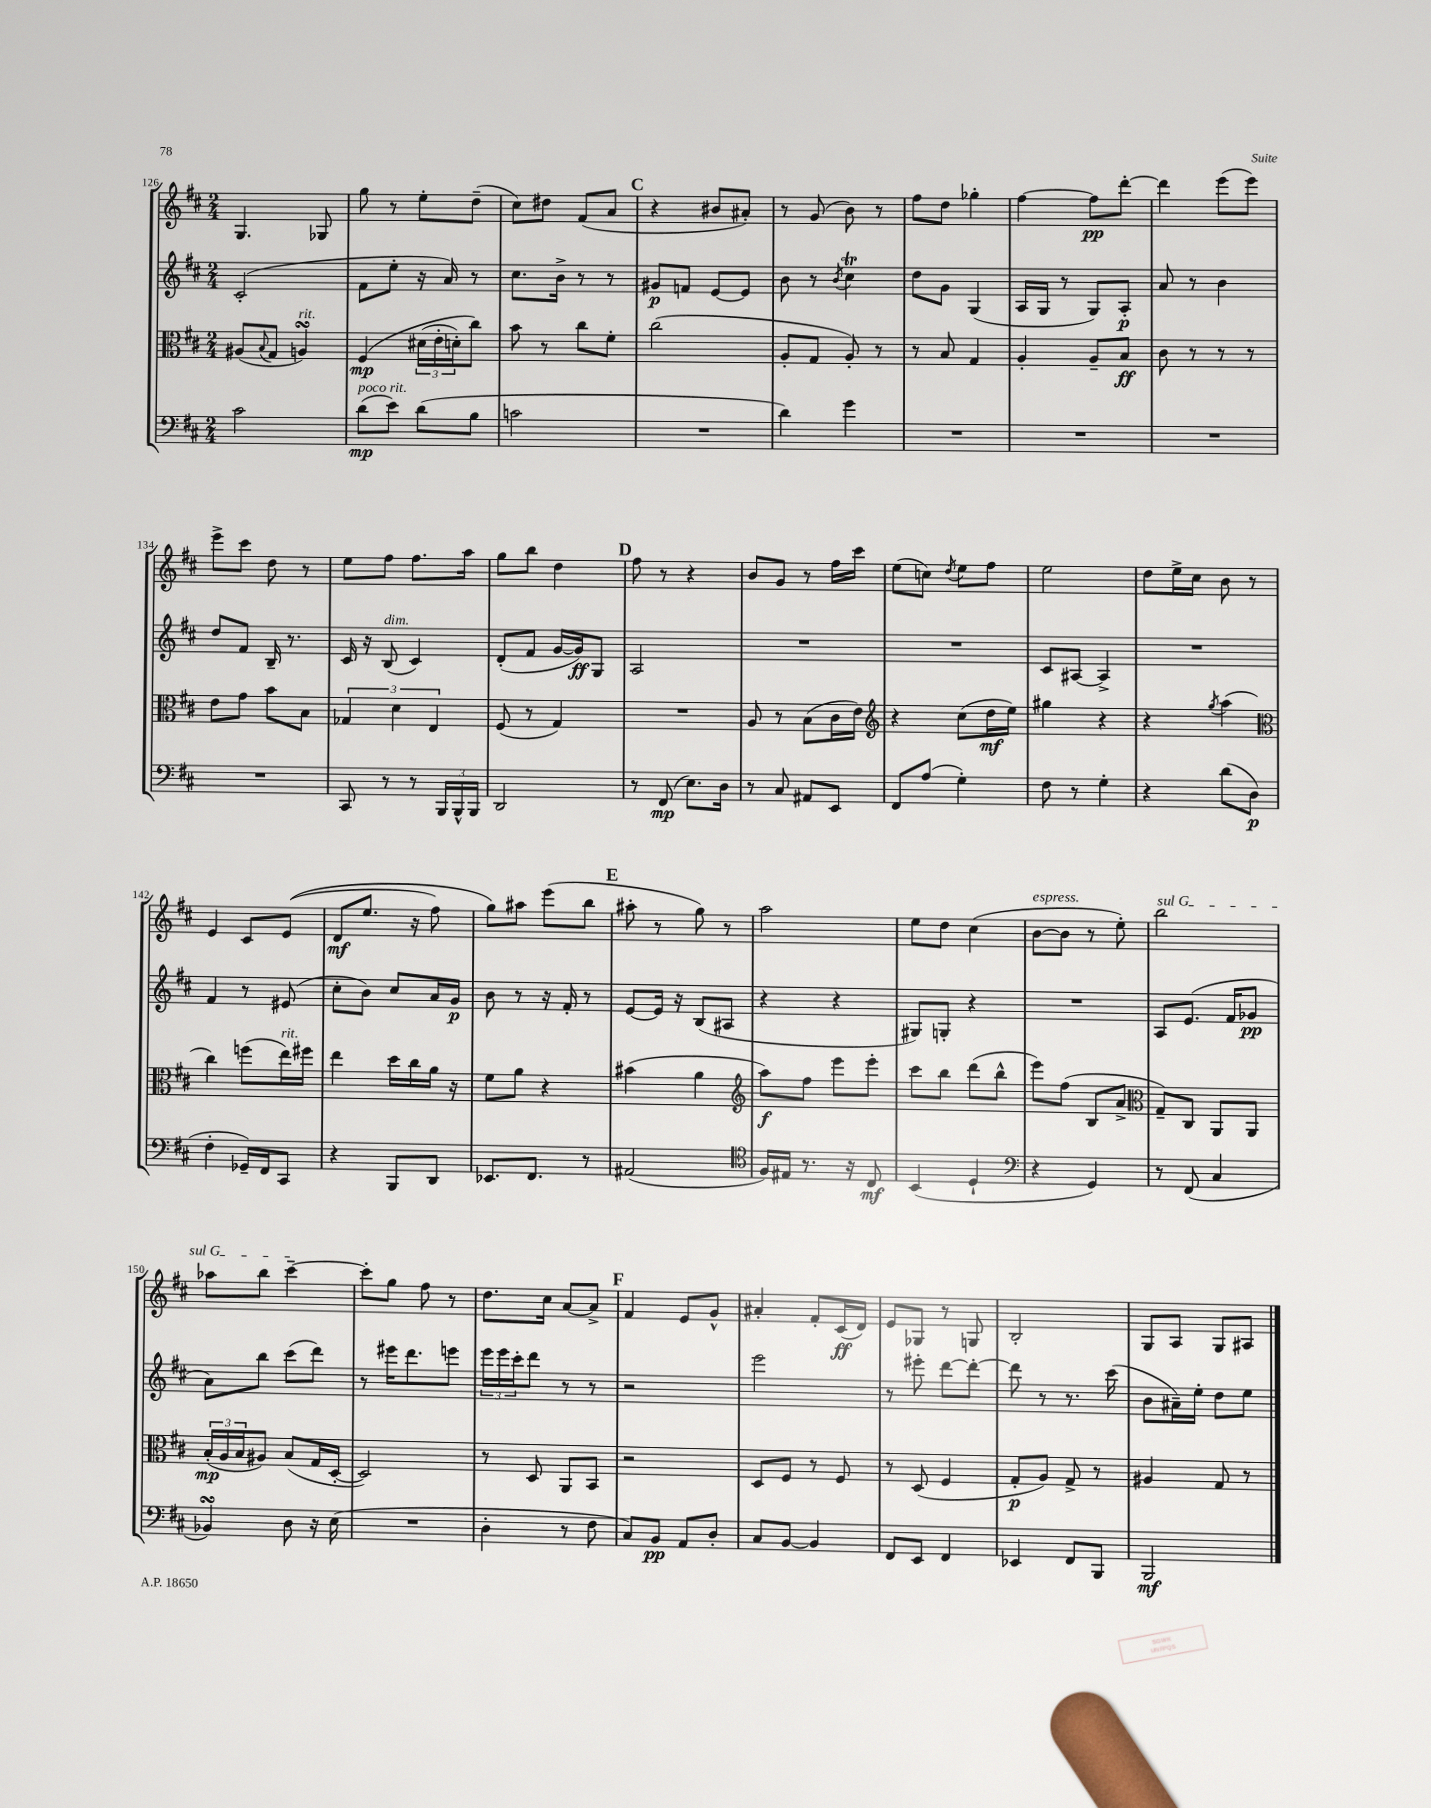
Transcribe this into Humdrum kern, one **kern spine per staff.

**kern	**kern	**kern	**kern
*staff4	*staff3	*staff2	*staff1
*clefF4	*clefC3	*clefG2	*clefG2
*k[f#c#]	*k[f#c#]	*k[f#c#]	*k[f#c#]
*M2/4	*M2/4	*M2/4	*M2/4
2c#	(8A#	(2c#'	4.G
.	8qqB	.	.
.	8G	.	.
.	4A)	.	.
.	.	.	8G-
=	=	=	=
(8d	&(4F#	8f#	8gg
8e)	.	8ee'	8r
(8d	(24d#	16r	8ee'
.	24e'	.	.
.	.	16a)	.
.	24d')	.	.
8B	8cc#&)	8r	(8dd~
=	=	=	=
2c	8b	8.cc#	8cc#)
.	8r	.	8dd#
.	.	16b^	.
.	8cc#	8r	(8f#
.	8f#'	8r	8a
=	=	=	=
2r	(2cc#	8g#	4r
.	.	8f	.
.	.	[8e	8b#
.	.	8e]	8a#')
=	=	=	=
4d)	8A'	8b	8r
.	8G	8r	(8g
.	.	8qb	.
4g	8A')	4cc#	8b)
.	8r	.	8r
=	=	=	=
2r	8r	8dd	8ff#
.	8B	8g	8dd
.	4G	(4G	4gg-'
=	=	=	=
2r	4A'	16A	[4ff#
.	.	16G	.
.	.	8r	.
.	8A~	8G)	8ff#]
.	8B	8A'	[8ddd'
=	=	=	=
2r	8c#	8a	4ddd]
.	8r	8r	.
.	8r	4b	(8eee
.	8r	.	8eee)
=	=	=	=
2r	8e	8dd	8eee^
.	8g	8f#	8ccc#
.	8b	16B~	8dd
.	.	8.r	.
.	8B	.	8r
=	=	=	=
8CC#	6G-	16c#	8ee
.	.	16r	.
8r	.	(8B	8ff#
.	6d	.	.
8r	.	4c#)	8.ff#
.	6E	.	.
24BBB	.	.	.
24BBB^^	.	.	.
.	.	.	16aa
24BBB	.	.	.
=	=	=	=
2DD	(8F#	(8d'	8gg
.	8r	8f#	8bb
.	4G)	[16g	4dd
.	.	16g])	.
.	.	8G	.
=	=	=	=
8r	2r	2A	8ff#
(8FF#	.	.	8r
8.E)	.	.	4r
16D	.	.	.
=	=	=	=
8r	8A	2r	8b
8C#	8r	.	8g
8AA#	(8B	.	8r
8EE	16c#	.	16ff#
.	16e)	.	16ccc#
=	=	=	=
*	*clefG2	*	*
8FF#	4r	2r	(8ee
(8A	.	.	8cc)
.	.	.	8qdd
4G')	(8cc#	.	8ee
.	16dd	.	8ff#
.	16ee)	.	.
=	=	=	=
8F#	4gg#	8c#	2ee
8r	.	[8A#	.
4G'	4r	4A#^]	.
=	=	=	=
4r	4r	2r	8dd
.	.	.	16ee^
.	.	.	16cc#
.	8qgg	.	.
(8d	(4aa	.	8b
8D	.	.	8r
=	=	=	=
*	*clefC3	*	*
4F#'	4cc#)	4f#	4e
16GG-~)	(8ff	8r	8c#
16FF#	.	.	.
8CC#	16ee)	(8e#	&((8e
.	16ff#	.	.
=	=	=	=
4r	4ee	8cc#'	8d
.	.	8b)	8.ee
8BBB	16dd	8cc#	.
.	16cc#	.	16r
8DD	16a	16a	8ff#)
.	16r	16g	.
=	=	=	=
8.EE-	8f#	8b	8gg&)
.	8a	8r	8aa#
8.FF#	.	.	.
.	4r	16r	(8eee
.	.	16f#'	.
8r	.	8r	8bb
=	=	=	=
(2AA#	(4b#	[8e	8aa#'
.	.	16e]	8r
.	.	16r	.
.	4a	(8B	8gg)
.	.	8A#	8r
=	=	=	=
*clefC4	*clefG2	*	*
16F#)	8aa)	4r	2aa
16E#	.	.	.
8.r	8ff#	.	.
.	8eee	4r	.
16r	.	.	.
8C#	8eee'	.	.
=	=	=	=
(4BB	8ccc#	8G#)	8ee
.	8bb	8G'	8dd
4D`	(8ddd	4r	(4cc#
.	8bb^^	.	.
=	=	=	=
*clefF4	*	*	*
4r	8eee)	2r	[8b
.	(8ff#	.	8b]
4GG)	8B	.	8r
.	8a^	.	8ee')
=	=	=	=
*	*clefC3	*	*
8r	8G~)	8A	2bb
(8FF#	8C#	(8.e	.
4C#	8AA	.	.
.	.	16f#	.
.	8AA	8g-	.
=	=	=	=
4BB-)	(24B'	8a)	8aa-
.	24A	.	.
.	24B	.	.
.	8A#)	8bb	8bb
8D	(8B	(8ccc#	[4ccc#~
16r	16G	8ddd)	.
(16E	[16D'	.	.
=	=	=	=
2r	2D])	8r	8ccc#']
.	.	16eee#	8gg
.	.	8.ddd	.
.	.	.	8ff#
.	.	8eee	8r
=	=	=	=
4D'	8r	24eee	8.dd
.	.	24eee	.
.	.	24ccc#'	.
.	8D	8ddd	.
.	.	.	16cc#
8r	8AA	8r	[8a
8F#	8BB	8r	8a^]
=	=	=	=
8C#)	2r	2r	4f#
8BB	.	.	.
8AA	.	.	8e
8D'	.	.	8g^^
=	=	=	=
8C#	8D	2eee	4a#'
[8BB	8F#	.	.
4BB]	8r	.	8f#'
.	8F#	.	(16c#
.	.	.	16d)
=	=	=	=
8FF#	8r	8r	8e
8EE	(8D	8eee#'	8G-
4FF#	4F#	[8ddd	8r
.	.	8ddd'_	8G
=	=	=	=
4EE-	8G'	8ddd]	2B'
.	8A)	8r	.
8FF#	8G^	8.r	.
8BBB	8r	.	.
.	.	(16ccc#	.
=	=	=	=
2BBB	4A#	8b	8G
.	.	16a#~)	8A
.	.	16ee'	.
.	8G	8dd	8G
.	8r	8ee	8A#
==	==	==	==
*-	*-	*-	*-
